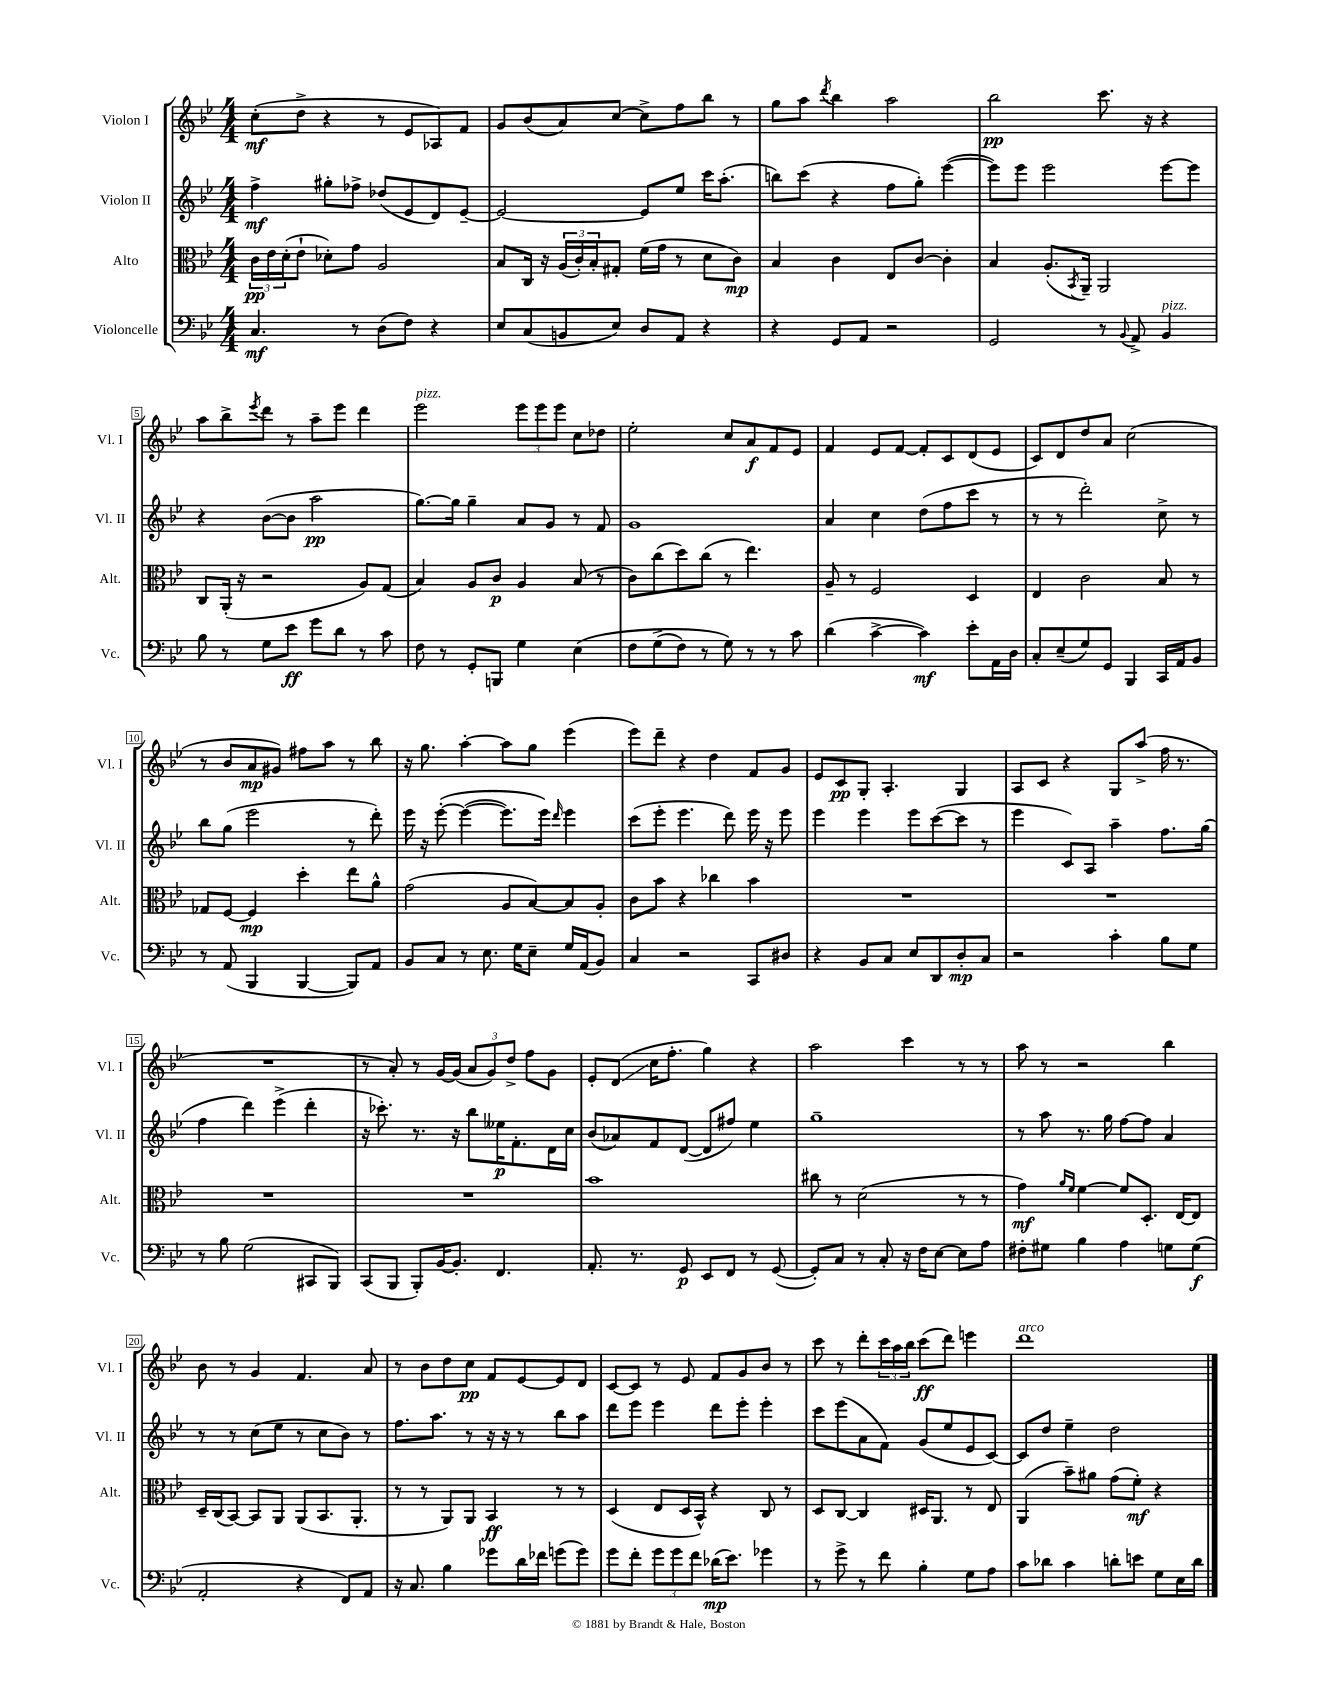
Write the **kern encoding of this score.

**kern	**kern	**kern	**kern
*staff4	*staff3	*staff2	*staff1
*clefF4	*clefC3	*clefG2	*clefG2
*k[b-e-]	*k[b-e-]	*k[b-e-]	*k[b-e-]
*M4/4	*M4/4	*M4/4	*M4/4
4.C/	24c\LL	4ff^\	(8cc'\L
.	24e-\	.	.
.	(24d'\J	.	.
.	8e-`\J	.	8dd^\J
.	8d-'\L)	8gg#'\L	4r
8r	8g\J	8ff-^\J	.
(8D\L	2A/	(8dd-/L	8r
8F\J)	.	8e-/	8e-/L
4r	.	8d/)	8A-/)
.	.	[8e-~/J	8f/J
=	=	=	=
8E-/L	8B-/L	2e-/_	8g/L
(8C/	16C/Jk	.	(8b-/
.	16r	.	.
8BB/	(24A/LL	.	8a/)
.	24c'/)	.	.
.	24B-'/J	.	.
8E-/J)	8G#'/J	.	[8cc/J
8D/L	(16f\LL	8e-/]L	8cc^\]L
.	16g\JJ	.	.
8AA/J	8r	8ee-/J	8ff\
4r	8d\L	16ccc\LK	8bb-\J
.	.	(8.aa'\J	.
.	8c\J)	.	8r
=	=	=	=
4r	4B-/	8bb\L)	8gg\L
.	.	(8ccc\J	8aa\J
.	.	.	8qddd/
8GG/L	4c\	4r	4bb-\
8AA/J	.	.	.
2r	8E-/L	8ff\L	2aa\
.	[8c/J	8gg'\J)	.
.	4c'\]	([4eee-\	.
=	=	=	=
2GG/	4B-/	8eee-\]L)	2bb-\
.	.	8eee-\J	.
.	(8.A'/L	2eee-\	.
.	8qBB-/	.	.
.	16AA~/Jk)	.	.
8r	2AA/	.	8.ccc\
8qqBB-/	.	.	.
8AA^/	.	.	.
.	.	.	16r
4BB-/	.	[8eee-\L	4r
.	.	8eee-\]J	.
=	=	=	=
8B-\	8C/L	4r	8aa\L
8r	(16AA'/Jk	.	8bb-^\
.	16r	.	.
.	.	.	8qeee-/
8G\L	2r	([8b-\L	8ddd\J
8e-\J	.	8b-\]J	8r
8g\L	.	2aa\	8aa~\L
8d\J	.	.	8eee-\J
8r	8A/L)	.	4ddd\
8c\	(8G/J	.	.
=	=	=	=
8F\	4B-/)	[8.gg\L)	2eee-\
8r	.	.	.
.	.	16gg\]Jk	.
8GG'/L	8A/L	4gg~\	.
8BBB/J	8c/J	.	.
4G\	4A/	8a/L	12eee-\L
.	.	.	12eee-\
.	.	8g/J	.
.	.	.	12eee-\J
&(4E-\	(8B-/	8r	8cc\L
.	8r	8f/	8dd-\J
=	=	=	=
8F\L	8c\L)	1g	2ee-'\
(8G^\	(8cc\	.	.
8F\J)	8dd\)	.	.
8r	(8cc\J	.	.
8G\&)	8r	.	8cc/L
8r	4.ee-\)	.	8a/
8r	.	.	8f/
8c\	.	.	8e-/J
=	=	=	=
(4d\	8A~/	4a/	4f/
.	8r	.	.
[4c^\	2F/	4cc\	8e-/L
.	.	.	[8f/J
4c\])	.	(8dd\L	8f'/]L
.	.	8ff\	8c/
8e-'\L	4D/	8ccc\J	(8d/
16AA\L	.	8r	8e-/J
16D\JJ	.	.	.
=	=	=	=
8C'/L	4E-/	8r	8c/L)
(8E-~/	.	8r	8d/
8G/)	2c\	2ddd'\)	8dd/
8GG/J	.	.	8a/J
4BBB-/	.	.	(2cc\
16CC/LL	8B-/	8cc^\	.
16AA/J	.	.	.
8BB-/J	8r	8r	.
=	=	=	=
8r	8G-/L	8bb-\L	8r
(8AA/	[8F/J	(8gg\J	8b-/L
4BBB-/	4F/]	2eee-\	8a/
.	.	.	8g#/J)
[4BBB-/	4dd'\	.	8ff#\L
.	.	.	8aa\J
8BBB-/]L)	8ee-\L	8r	8r
8AA/J	8a^^\J	8ddd'\)	8bb-\
=	=	=	=
8BB-/L	(2g\	16eee-\	16r
.	.	16r	8.gg\
8C/J	.	&([8eee-'\	.
8r	.	(4eee-\_	[4aa'\
8.E-\	.	.	.
.	8A/L	8.eee-\]L)	8aa\]L
16G\LK	.	.	.
8E-~\J	[8B-/)	.	8gg\J
.	.	16eee-\Jk&)	.
.	.	16qqddd/	.
16G/LL	8B-/]	4eee-\	(4eee-\
(16AA/J	.	.	.
8BB-/J)	8A'/J	.	.
=	=	=	=
4C/	8c\L	(8ccc\L	8eee-\L)
.	8b-\J	8eee-'\J	8ddd~\J
2r	4r	4.eee-\	4r
.	4cc-\	.	4dd\
.	.	8ddd\)	.
8CC/L	4b-\	16eee-\	8f/L
.	.	16r	.
8D#/J	.	8eee-\	8g/J
=	=	=	=
4r	1r	4eee-\	8e-/L
.	.	.	8c/
8BB-/L	.	4eee-\	8G'/J
8C/J	.	.	4.A'/
8E-/L	.	8eee-\L	.
8DD/	.	([8ccc\	.
8D'/	.	8ccc\]J	4G/
8C/J	.	8r	.
=	=	=	=
2r	1r	4eee-\	8A/L
.	.	.	8c/J
.	.	8c/L)	4r
.	.	8A/J	.
4c'\	.	4aa~\	8G/L
.	.	.	(8aa^/J
8B-\L	.	8.ff\L	16ff\
.	.	.	8.r
8G\J	.	.	.
.	.	(16gg\Jk	.
=	=	=	=
8r	1r	4ff\	1r
8B-\	.	.	.
(2G\	.	4ddd\)	.
.	.	(4eee-^\	.
8CC#/L	.	4ddd'\	.
8BBB-/J)	.	.	.
=	=	=	=
(8CC/L	1r	16r	8r
.	.	8.ccc-'\)	.
8BBB-/J	.	.	8a'/)
8BBB-'/L)	.	8.r	8r
[16BB-/K	.	.	[16g/LL
8.BB-'/]J	.	16r	(16g/]JJ
.	.	8bb-\L	12a/L
.	.	.	12g/)
4.FF/	.	16ee--\K	.
.	.	.	12dd^/J
.	.	8.f'\	.
.	.	.	8ff\L
.	.	16d\L	8g\J
.	.	16cc\JJ	.
=	=	=	=
8.AA'/	1b-	(8b-/L	8e-'/L
.	.	8a-/)	(8d/J
8.r	.	.	.
.	.	8f/	16cc\LK
.	.	.	8.ff'\J
8GG/	.	([8d/J	.
8EE-/L	.	8d/]L	4gg\)
8FF/J	.	8ff#/J)	.
8r	.	4ee-\	4r
([8GG/	.	.	.
=	=	=	=
8GG'/]L)	8cc#\	1gg~	2aa\
8C/J	8r	.	.
8r	(2d\	.	.
8C'/	.	.	.
16r	.	.	4ccc\
16F\LK	.	.	.
[8E-\J	.	.	.
8E-\]L	8r	.	8r
8A\J	8r	.	8r
=	=	=	=
8F#'\L	4g\)	8r	8aa\
8G#\J	.	8aa\	8r
.	16qqa/LL	.	.
.	16qqf/JJ	.	.
4B-\	[4f\	8.r	2r
.	.	16gg\	.
4A\	8f/]L	[8ff\L	.
.	8.D'/J	8ff\]J	.
8G\L	.	4a/	4bb-\
.	[16E-/LK	.	.
(8G\J	8E-/]J	.	.
=	=	=	=
2AA'/	16D~/LL	8r	8b-\
.	(16C/J	.	.
.	[8BB-/J)	8r	8r
.	8BB-/]L	(8cc\L	4g/
.	8AA/J	8ee-\J	.
4r	(8AA/L	8r	4.f/
.	8.BB-/	8cc\L	.
8FF/L)	.	8b-\J)	.
.	8.AA'/J	.	.
8AA/J	.	8r	8a/
=	=	=	=
16r	8r	8.ff\L	8r
8.C/	.	.	.
.	8r	.	8b-\L
.	.	8.aa\J	.
4B-\	8AA/L)	.	8dd\
.	8AA/J	8r	8cc\J
8g-\L	4BB-/	16r	8f/L
.	.	16r	.
16d\L	.	8r	[8e-/
16f-\JJ	.	.	.
(8g\L	8r	8bb-\L	8e-/]
8g\J)	8r	8aa\J	8d/J
=	=	=	=
8g\L	(4D/	8ddd\L	[8c/L
8f'\J	.	8eee-\J	8c/]J
12g\L	8E-/L	4eee-\	8r
12g\	.	.	.
.	16D/L	.	8e-/
12f\J	.	.	.
.	16BB-^^/JJ)	.	.
(16d-\LK	4r	8ddd\L	8f/L
8.e-\J)	.	.	.
.	.	8eee-'\J	8g/
4g-\	8C/	4eee-'\	8b-/J
.	8r	.	8r
=	=	=	=
8r	8D/L	8ccc\L	8ccc\
8g^\	[8C/J	(8eee-\	8r
8r	4C/]	8a\	8ddd'\L
8f\	.	8f\J)	24ccc\L
.	.	.	24aa\
.	.	.	24bb-\JJ
4B-'\	16D#/LK	(8g/L	(8ccc\L
.	8.AA/J	.	.
.	.	8ee-/	8ddd\J)
8G\L	8r	8e-/	4eee\
8A\J	8E-/	[8c/J)	.
=	=	=	=
8c\L	(4AA/	8c/]L	1ddd
8d-\J	.	8dd/J	.
4c\	8b-~\L)	4ee-~\	.
.	8a#\J	.	.
8d'\L	(8g\L	2dd\	.
8e\J	8f'\J)	.	.
8G\L	4r	.	.
16E-\L	.	.	.
16d\JJ	.	.	.
==	==	==	==
*-	*-	*-	*-
